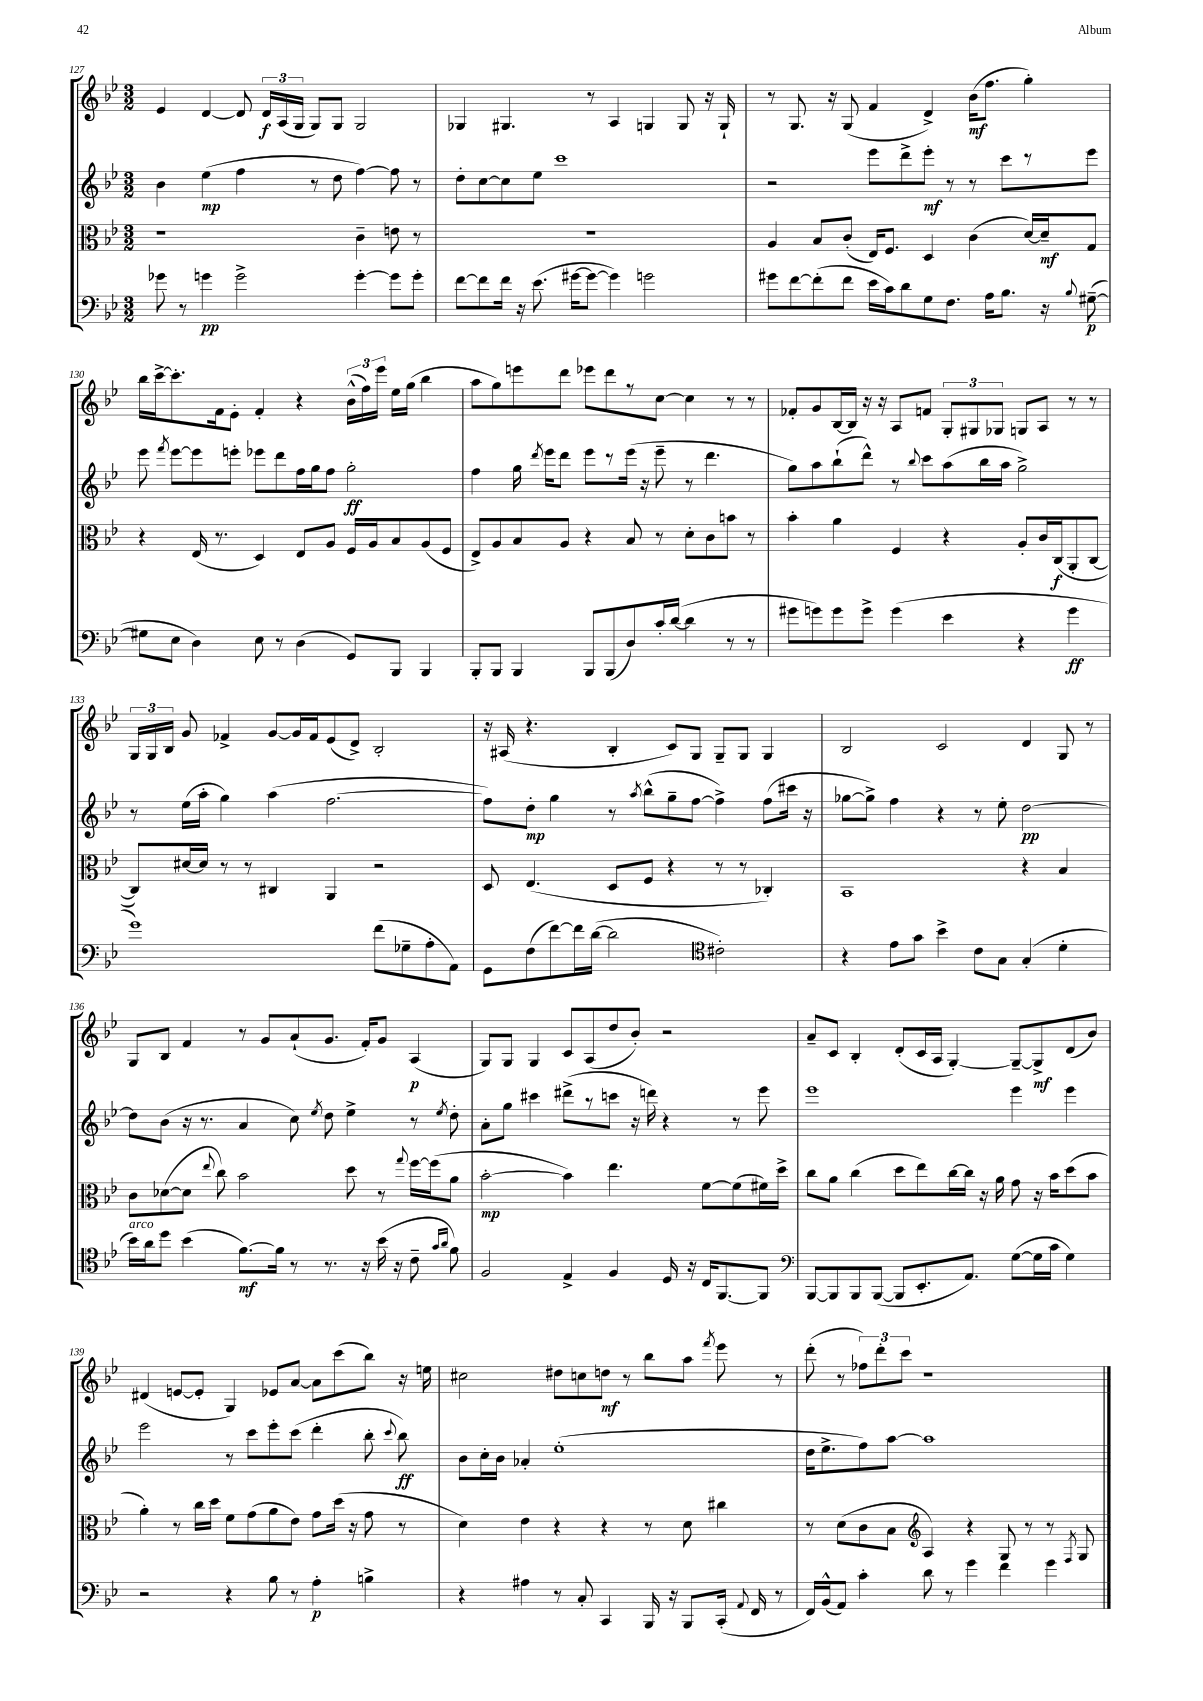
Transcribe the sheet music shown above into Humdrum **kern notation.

**kern	**dynam	**kern	**dynam	**kern	**dynam	**kern	**dynam
*part4	*part4	*part3	*part3	*part2	*part2	*part1	*part1
*staff4	*staff4	*staff3	*staff3	*staff2	*staff2	*staff1	*staff1
*clefF4	*	*clefC3	*	*clefG2	*	*clefG2	*
*k[b-e-]	*	*k[b-e-]	*	*k[b-e-]	*	*k[b-e-]	*
*M3/2	*	*M3/2	*	*M3/2	*	*M3/2	*
=127	=127	=127	=127	=127	=127	=127	=127
8g-X\	.	1r	.	4b-\	.	4e-/	.
8r	.	.	.	.	.	.	.
4gn\	pp	.	.	(4ee-\	mp	[4d/	.
2g^\	.	.	.	4ff\	.	8d/]	.
.	.	.	.	.	.	24d/LL	f
.	.	.	.	.	.	(24A/	.
.	.	.	.	.	.	24G/JJ	.
.	.	.	.	8r	.	8G/L)	.
.	.	.	.	8dd\	.	8G/J	.
[4g'\	.	4c~\	.	[4ff\)	.	2G/	.
8g\L]	.	8en\	.	8ff\]	.	.	.
8g'\J	.	8r	.	8r	.	.	.
=128	=128	=128	=128	=128	=128	=128	=128
[8f\L	.	1.r	.	8dd'\L	.	4G-X/	.
8f\]	.	.	.	[8cc\	.	.	.
16f\Jk	.	.	.	8cc\]	.	4.G#X/	.
16r	.	.	.	.	.	.	.
(8.e-\	.	.	.	8ee-\J	.	.	.
.	.	.	.	1ccc	.	.	.
[16g#X\KL	.	.	.	.	.	.	.
8g#\J_	.	.	.	.	.	8r	.
4g#\])	.	.	.	.	.	4A/	.
2gn\	.	.	.	.	.	4Gn/	.
.	.	.	.	.	.	8G/	.
.	.	.	.	.	.	16r	.
.	.	.	.	.	.	16G`/	.
=129	=129	=129	=129	=129	=129	=129	=129
8g#X\L	.	4A/	.	2r	.	8r	.
[8f\	.	.	.	.	.	8.G/	.
(8f'\]	.	8B-/L	.	.	.	.	.
.	.	.	.	.	.	16r	.
8f\J	.	(8c'/J	.	.	.	(8G/	.
16e-\LL	.	16E-/KL)	.	8eee-\L	.	4f/	.
16c\J)	.	8.F/J	.	.	.	.	.
8d\	.	.	.	8ddd^\	.	.	.
8G\	.	4D/	.	8eee-'\J	mf	4d^/)	.
8.F\J	.	.	.	8r	.	.	.
.	.	(4c\	.	8r	.	(16b-\KL	mf
16A\KL	.	.	.	.	.	8.ff\J	.
8.B-\J	.	.	.	8ccc\L	.	.	.
.	.	[16d/LL)	.	8r	.	4gg'\)	.
16r	.	16d~/J]	mf	.	.	.	.
8qqB-/	.	.	.	.	.	.	.
([8G#X~\	p	8G/J	.	8eee-\J	.	.	.
!!LO:LB:g=z
=130	=130	=130	=130	=130	=130	=130	=130
8G#X\L]	.	4r	.	8eee-\	.	16bb-\LL	.
.	.	.	.	.	.	[16ccc^\J	.
.	.	.	.	8qfff/	.	.	.
8E-\J	.	.	.	[8eee-\L	.	8.ccc'\]	.
4D\)	.	(16E-/	.	8eee-\]	.	.	.
.	.	8.r	.	.	.	16f\k	.
.	.	.	.	8eeen'\J	.	8e-'\J	.
8E-\	.	4D/)	.	8eee-X\L	.	4f'/	.
8r	.	.	.	8ddd\	.	.	.
(4D\	.	8E-/L	.	16ff\L	.	4r	.
.	.	.	.	16gg\J	.	.	.
.	.	8A/J	.	8ff\J	.	.	.
8GG/L)	.	16F/LL	.	2gg'\	ff	(24b-^^\LL	.
.	.	.	.	.	.	24ff\)	.
.	.	16A/J	.	.	.	.	.
.	.	.	.	.	.	24eee-\JJ	.
8BBB-/J	.	8B-/	.	.	.	16ee-\LL	.
.	.	.	.	.	.	(16gg\JJ	.
4BBB-/	.	(8A/	.	.	.	4bb-\	.
.	.	8F/J	.	.	.	.	.
=131	=131	=131	=131	=131	=131	=131	=131
8BBB-'/L	.	8E-^/L)	.	4ff\	.	8aa\L	.
8BBB-/J	.	8A/	.	.	.	8gg\)	.
4BBB-/	.	8B-/	.	16gg\	.	8eeen\	.
.	.	.	.	8qddd/	.	.	.
.	.	.	.	16eee-\KL	.	.	.
.	.	8A/J	.	8ddd\J	.	8ddd\J	.
8BBB-/L	.	4r	.	8eee-\L	.	8eee-X\L	.
(8BBB-/	.	.	.	8r	.	8ddd\	.
8D/)	.	8B-/	.	(16eee-\Jk	.	8r	.
.	.	.	.	16r	.	.	.
16c'/L	.	8r	.	8eee-~\	.	[8cc\J	.
([16d/JJ	.	.	.	.	.	.	.
4d\]	.	8d'\L	.	8r	.	4cc\]	.
.	.	8c\	.	4.ddd\	.	.	.
8r	.	8bn\J	.	.	.	8r	.
8r	.	8r	.	.	.	8r	.
=132	=132	=132	=132	=132	=132	=132	=132
8g#X\L	.	4b-'\	.	8gg\L)	.	8f-X'/L	.
8gn\)	.	.	.	8aa\	.	8g/	.
8g\	.	4a\	.	(8bb-`\	.	[16B-/L	.
.	.	.	.	.	.	16B-/JJ]	.
8g^\J	.	.	.	8ddd^^\J)	.	16r	.
.	.	.	.	.	.	16r	.
(4g\	.	4F/	.	8r	.	8A/L	.
.	.	.	.	8qqbb-/	.	.	.
.	.	.	.	8ccc\L	.	8fn/J	.
4e-\	.	4r	.	(8aa\	.	12G'/L	.
.	.	.	.	.	.	12G#X/	.
.	.	.	.	16bb-\L	.	.	.
.	.	.	.	.	.	12G-X/J	.
.	.	.	.	16aa\JJ	.	.	.
4r	.	8A'/L	.	2gg^\)	.	8Gn/L	.
.	.	16c/L	.	.	.	8A/J	.
.	.	(16C/J	f	.	.	.	.
4g\	ff	8AA'/	.	.	.	8r	.
.	.	[8C/J	.	.	.	8r	.
!!LO:LB:g=z
=133	=133	=133	=133	=133	=133	=133	=133
1g)	.	8C/L])	.	8r	.	24G/LL	.
.	.	.	.	.	.	24G/	.
.	.	.	.	.	.	24B-/JJ	.
.	.	[16d#X/L	.	(16ee-\LL	.	8g/	.
.	.	16d#/JJ]	.	16aa'\JJ	.	.	.
.	.	8r	.	4gg\)	.	4f-X^/	.
.	.	8r	.	.	.	.	.
.	.	4C#X/	.	(4aa\	.	[8g/L	.
.	.	.	.	.	.	16g/L]	.
.	.	.	.	.	.	16f-/J	.
.	.	4AA/	.	[2.ff\	.	(8e-/	.
.	.	.	.	.	.	8d^/J)	.
(8f\L	.	2r	.	.	.	2B-'/	.
8G-X~\	.	.	.	.	.	.	.
8A'\	.	.	.	.	.	.	.
8AA\J)	.	.	.	.	.	.	.
=134	=134	=134	=134	=134	=134	=134	=134
8GG\L	.	8D/	.	8ff\L])	.	16r	.
.	.	.	.	.	.	(16A#X/	.
(8F\	.	(4.E-/	.	8dd'\J	mp	4.r	.
[8f\)	.	.	.	4gg\	.	.	.
16f\L]	.	.	.	.	.	.	.
([16d\JJ	.	.	.	.	.	.	.
2d\]	.	8D/L	.	8r	.	4B-'/	.
.	.	.	.	8qaa/	.	.	.
.	.	8F/J	.	(8bb-^^\L	.	.	.
.	.	4r	.	8gg~\	.	8c/L)	.
.	.	.	.	[8ff\J	.	8G/J	.
*clefC4	*	*	*	*	*	*	*
2c#X'\)	.	8r	.	4ff^\])	.	8G~/L	.
.	.	8r	.	.	.	8G/J	.
.	.	4C-X'/)	.	(8ff\L	.	4G/	.
.	.	.	.	16ccc#X\Jk	.	.	.
.	.	.	.	16r	.	.	.
=135	=135	=135	=135	=135	=135	=135	=135
4r	.	1BB-	.	[8gg-X\L	.	2B-/	.
.	.	.	.	8gg-^\J])	.	.	.
8e-\L	.	.	.	4ff\	.	.	.
8g\J	.	.	.	.	.	.	.
4b-^\	.	.	.	4r	.	2c/	.
8c\L	.	.	.	8r	.	.	.
8G\J	.	.	.	8ee-'\	.	.	.
(4G'/	.	4r	.	[2dd\	pp	4d/	.
4d'\	.	4B-/	.	.	.	8G/	.
.	.	.	.	.	.	8r	.
!!LO:LB:g=z
=136	=136	=136	=136	=136	=136	=136	=136
!LO:TX:a:i:t=arco	!	!	!	!	!	!	!
16b-\LL)	.	8c\L	.	8dd\L]	.	8G/L	.
16a\J	.	.	.	.	.	.	.
8dd\J	.	([8d-X\	.	(8b-\J	.	8B-/J	.
(4b-\	.	8d-\J]	.	16r	.	4f/	.
.	.	.	.	8.r	.	.	.
.	.	8qqee-/	.	.	.	.	.
.	.	8cc\)	.	.	.	.	.
[8.f\L)	mf	2b-\	.	4a/	.	8r	.
.	.	.	.	.	.	8g/L	.
16f\Jk]	.	.	.	.	.	.	.
8r	.	.	.	8cc\)	.	(8a`/	.
.	.	.	.	8qee-/	.	.	.
8.r	.	.	.	8dd\	.	8.g/J	.
.	.	8dd\	.	4ee-^\	.	.	.
16r	.	.	.	.	.	16f'/KL)	.
(16b-\	.	8r	.	.	.	8g/J	.
16r	.	.	.	.	.	.	.
.	.	8qqgg/	.	.	.	.	.
8c~\	.	[16ff\LL	.	8r	.	(4A/	p
.	.	(16ff\J]	.	.	.	.	.
16qqg/LL	.	.	.	.	.	.	.
16qqa/JJ	.	.	.	8qee-/	.	.	.
8f\)	.	8a\J	.	8dd'\	.	.	.
=137	=137	=137	=137	=137	=137	=137	=137
2F/	.	[2b-'\	mp	8a'\L	.	8G/L)	.
.	.	.	.	8gg\J	.	8G/J	.
.	.	.	.	4ccc#X\	.	4G/	.
4E-^/	.	4b-\])	.	(8ddd#X^\L	.	8c/L	.
.	.	.	.	8r	.	(8A/	.
4F/	.	4.ee-\	.	8cccn\J	.	8dd/	.
.	.	.	.	16r	.	8b-'/J)	.
.	.	.	.	16dddn\)	.	.	.
16D/	.	.	.	4r	.	2r	.
16r	.	.	.	.	.	.	.
16C/KL	.	[8f\L	.	.	.	.	.
[8.FF/	.	.	.	.	.	.	.
.	.	(8f\]	.	8r	.	.	.
8FF/J]	.	16f#X\L)	.	8eee-\	.	.	.
.	.	16dd^\JJ	.	.	.	.	.
=138	=138	=138	=138	=138	=138	=138	=138
*clefF4	*	*	*	*	*	*	*
[8BBB-/L	.	8cc\L	.	1eee-	.	8a~/L	.
8BBB-/]	.	8a\J	.	.	.	8c/J	.
8BBB-/	.	(4cc\	.	.	.	4B-'/	.
([8BBB-/J	.	.	.	.	.	.	.
8BBB-/L]	.	8dd\L	.	.	.	(8d'/L	.
8.EE-'/	.	8ee-\)	.	.	.	16c/L	.
.	.	.	.	.	.	16A/JJ	.
.	.	[16cc\L	.	.	.	[4G'/)	.
8.AA/J)	.	16cc\JJ]	.	.	.	.	.
.	.	16r	.	.	.	.	.
.	.	16a\	.	.	.	.	.
([8G\L	.	8g\	.	4eee-\	.	8G~/L_	.
16G\L]	.	16r	.	.	.	8G^/]	mf
16c\JJ	.	16b-\KL	.	.	.	.	.
4G\)	.	(8dd\	.	4eee-\	.	(8d/	.
.	.	8b-\J	.	.	.	8b-/J)	.
!!LO:LB:g=z
=139	=139	=139	=139	=139	=139	=139	=139
2r	.	4a'\)	.	2eee-\	.	(4d#X/	.
.	.	8r	.	.	.	[8en/L	.
.	.	16cc\LL	.	.	.	8e'/J]	.
.	.	16dd\JJ	.	.	.	.	.
4r	.	8f\L	.	8r	.	4G/)	.
.	.	(8g\	.	8ccc\L	.	.	.
8B-\	.	8a\	.	8eee-'\	.	8e-X/L	.
8r	.	8e-\J)	.	(8ccc\J	.	[8a/J	.
4A'\	p	8g\L	.	4ddd'\	.	8a\L]	.
.	.	(16dd\Jk	.	.	.	(8ccc\	.
.	.	16r	.	.	.	.	.
4Bn^\	.	8g\	.	8bb-'\	.	8bb-\J)	.
.	.	.	.	8qqccc/	.	.	.
.	.	8r	.	8bb-\)	ff	16r	.
.	.	.	.	.	.	16een\	.
=140	=140	=140	=140	=140	=140	=140	=140
4r	.	4d\)	.	8b-\L	.	2cc#X\	.
.	.	.	.	16cc'\L	.	.	.
.	.	.	.	16b-\JJ	.	.	.
4A#X\	.	4e-\	.	4a-X'/	.	.	.
8r	.	4r	.	(1ee-'	.	8dd#X\L	.
8C'/	.	.	.	.	.	8ccn\	.
4CC/	.	4r	.	.	.	8ddn\J	mf
.	.	.	.	.	.	8r	.
16BBB-/	.	8r	.	.	.	8bb-\L	.
16r	.	.	.	.	.	.	.
8BBB-/L	.	8d\	.	.	.	8aa\J	.
.	.	.	.	.	.	8qfff/	.
(16CC'/Jk	.	4cc#X\	.	.	.	8eee-\	.
8qqAA/	.	.	.	.	.	.	.
16FF/	.	.	.	.	.	.	.
8r	.	.	.	.	.	8r	.
=141	=141	=141	=141	=141	=141	=141	=141
16FF/LL)	.	8r	.	16dd\KL	.	(8ddd'\	.
(16BB-^^/J	.	.	.	8.ee-^\	.	.	.
8AA/J)	.	(8d\L	.	.	.	8r	.
4c'\	.	8c\	.	8ff\)	.	12ff-X\L)	.
.	.	.	.	.	.	12ddd'\	.
.	.	8B-\J	.	[8aa\J	.	.	.
.	.	.	.	.	.	12ccc\J	.
*	*	*clefG2	*	*	*	*	*
8d\	.	4A/)	.	1aa]	.	1r	.
8r	.	.	.	.	.	.	.
4g\	.	4r	.	.	.	.	.
4f\	.	8G/	.	.	.	.	.
.	.	8r	.	.	.	.	.
4g\	.	8r	.	.	.	.	.
.	.	8qF/	.	.	.	.	.
.	.	8G/	.	.	.	.	.
==	==	==	==	==	==	==	==
*-	*-	*-	*-	*-	*-	*-	*-
